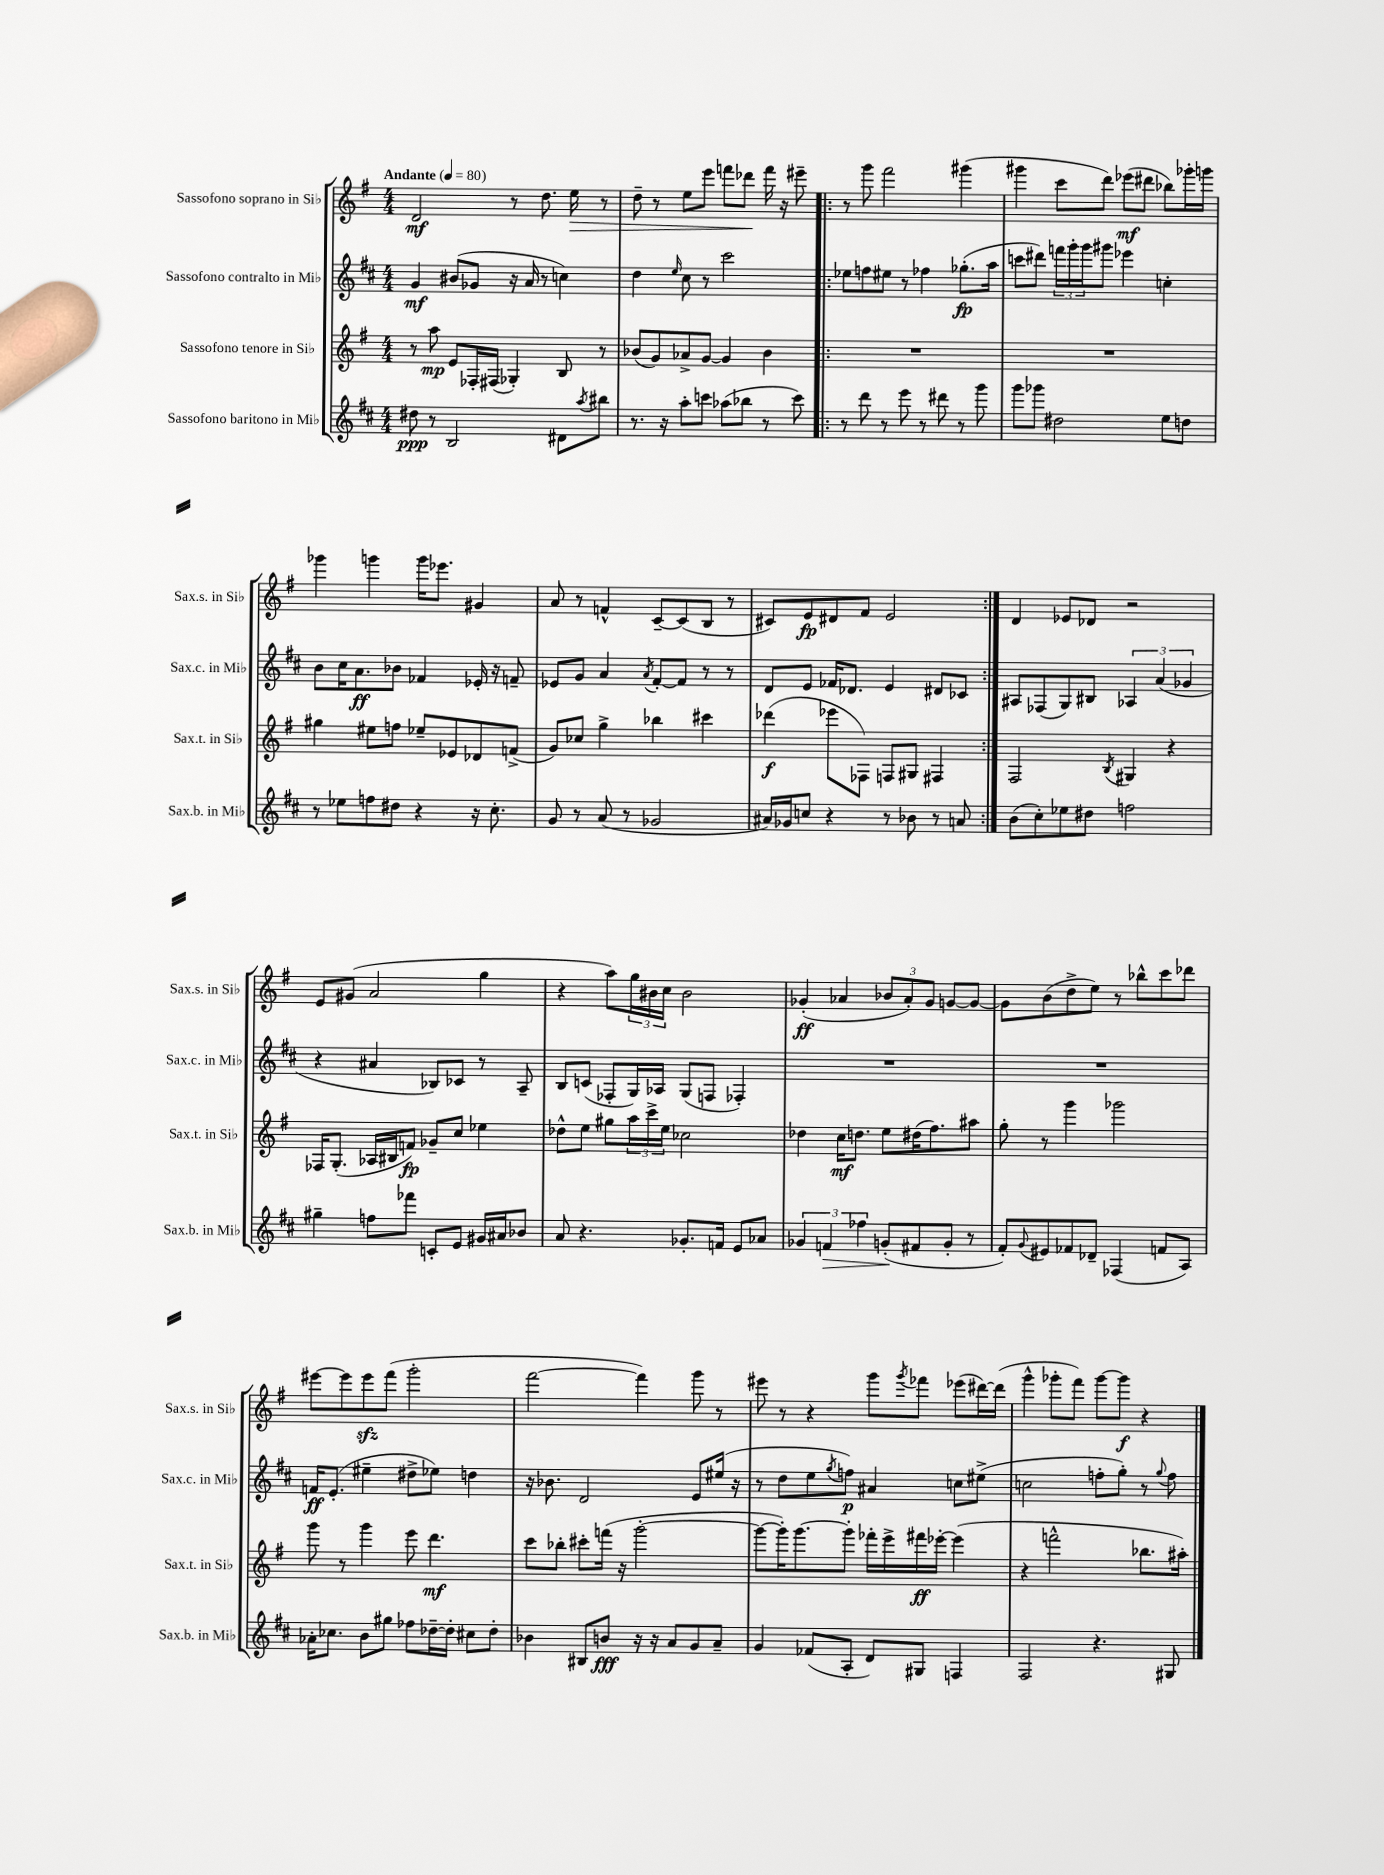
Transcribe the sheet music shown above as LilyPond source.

<<
\new StaffGroup <<
\new Staff = "s0" \with { instrumentName = "Sassofono soprano in Sib" shortInstrumentName = "Sax.s. in Sib" } {
    \clef treble \key g \major \numericTimeSignature \time 4/4 \tempo "Andante" 4 = 80
    d'2\mf r8 d''8. e''16\> r8 |
    d''8-- r8 e''8 e'''8 f'''8 des'''8\! f'''16 r16 eis'''8-- |
    \repeat volta 2 { r8 g'''8 fis'''2 gis'''4( |
    gis'''4 c'''8 d'''8) ees'''8\mf( dis'''8 bes''8) ges'''16-. g'''16 |
    ges'''4 g'''4 g'''16 ees'''8. gis'4 |
    a'8 r8 f'4-^ c'8~-- c'8( b8 r8 |
    cis'8) e'8\fp dis'8 fis'8 e'2 | }
    d'4 ees'8 des'8 r2 |
    e'8 gis'8( a'2 g''4 |
    r4 a''8) \tuplet 3/2 { g''16 bis'16 c''16 } bis'2 |
    ges'4-.\ff( aes'4 \tuplet 3/2 { bes'8 aes'8-.) ges'8 } g'8~ g'8~ |
    g'8 b'8( d''8-> e''8) r8 bes''8-^ c'''8 des'''8 |
    eis'''8~ eis'''8 eis'''8\sfz fis'''8( g'''2-. |
    fis'''2~ fis'''4) g'''8 r8 |
    eis'''8 r8 r4 g'''8 \acciaccatura { g'''8 } fes'''8 ees'''8( dis'''16~) dis'''16( |
    g'''4-^ ges'''8-. fis'''8) ges'''8~ ges'''8\f r4 \bar "|." |
}
\new Staff = "s1" \with { instrumentName = "Sassofono contralto in Mib" shortInstrumentName = "Sax.c. in Mib" } {
    \clef treble \key d \major \numericTimeSignature \time 4/4
    g'4\mf bis'8( ges'8 r16 a'16 r8 c''4) |
    d''4 \grace { e''16 } cis''8 r8 cis'''2 |
    \repeat volta 2 { ees''8 f''8 eis''8 r8 fes''4 ges''8.-.\fp( a''16 |
    c'''8 dis'''8) \tuplet 3/2 { f'''16 g'''16-. g'''16 } gis'''8 ees'''4 c''4-. |
    b'8 cis''16 a'8.\ff bes'8 fes'4 ees'16-. r16 f'8-- |
    ees'8 g'8 a'4 \acciaccatura { a'8 } fis'8~-. fis'8 r8 r8 |
    d'8 e'8 fes'16 des'8. e'4 dis'8 ces'8 | }
    ais8 fes8( g8) bis8 \tuplet 3/2 { aes4 a'4( ges'4 } |
    r4 ais'4 bes8) ces'8 r8 a8-- |
    b8 c'8( fes8-. g16) aes16 g8( f8 fes4-.) |
    R1 |
    R1 |
    f'16\ff e'8.-.( eis''4-- dis''8-> ees''8) d''4 |
    r16 bes'8. d'2 e'8 eis''16( r16 |
    r8 d''8 e''8 \acciaccatura { g''8 } f''8\p) ais'4 c''8 eis''8->( |
    c''2 f''8-. g''8-.) r8 \appoggiatura { g''8 } f''8 \bar "|." |
}
\new Staff = "s2" \with { instrumentName = "Sassofono tenore in Sib" shortInstrumentName = "Sax.t. in Sib" } {
    \clef treble \key g \major \numericTimeSignature \time 4/4
    r8 a''8\mp e'8 fes16-. fis16( ges4-.) b8 r8 |
    bes'8( g'8) aes'8-> g'8~ g'4 bes'4 |
    \repeat volta 2 { R1 |
    R1 |
    gis''4 eis''8 f''8 ees''8-- ees'8 des'8 f'8->( |
    g'8) ces''8 g''4-> bes''4 cis'''4 |
    des'''4\f( ees'''8 fes8) f8 gis8 fis4 | }
    fis2 \acciaccatura { b8 } gis4 r4 |
    fes16 g8.-.( aes16 bis16 f'8\fp) ges'8-- c''8 ees''4 |
    des''8-^ e''8 gis''8 \tuplet 3/2 { a''16 c'''16-> e''16 } ces''2 |
    des''4 c''16\mf d''8. e''8 dis''16( fis''8.) ais''8 |
    g''8-. r8 g'''4 ges'''2 |
    g'''8 r8 g'''4 e'''8 d'''4.\mf |
    c'''8 bes''8-. cis'''8-. f'''16( r16 g'''2~-. |
    g'''8~ g'''16-.) g'''8.~ g'''8-. fes'''16-. e'''16-> fis'''16\ff ees'''16~-. ees'''4( |
    r4 f'''2-^ bes''8. ais''16-.) \bar "|." |
}
\new Staff = "s3" \with { instrumentName = "Sassofono baritono in Mib" shortInstrumentName = "Sax.b. in Mib" } {
    \clef treble \key d \major \numericTimeSignature \time 4/4
    dis''8\ppp r8 b2 dis'8 \acciaccatura { a''8 } bis''8 |
    r8. r16 a''8-. c'''8 aes''8( bes''8 r8 c'''8) |
    \repeat volta 2 { r8 d'''8 r8 e'''8 r8 dis'''8 r8 g'''8 |
    g'''8 ges'''8 dis''2 e''8 d''8 |
    r8 ees''8 f''8 dis''8 r4 r16 cis''8.-. |
    g'8 r8 a'8( r8 ges'2 |
    ais'16) ges'16 c''8 r4 r8 bes'8 r8 a'8 | }
    b'8( cis''8-.) ees''8 dis''8 f''2 |
    gis''4-- f''8 fes'''8 c'8-. e'8 gis'16 ais'16 bes'8 |
    a'8 r4. ges'8.-. f'16 e'8 aes'8 |
    \tuplet 3/2 { ges'4 f'4\> fes''4 } g'8-.\!( fis'8 g'8-. r8 |
    fis'8-.) \appoggiatura { g'8 } eis'8 fes'8 des'8-- fes4( f'8 a8) |
    aes'16-. ces''8. b'8 gis''8 fes''8 des''16~-- des''16-. cis''8 des''8-. |
    bes'4 bis8 b'8\fff r16 r16 a'8 g'8 a'8-- |
    g'4 fes'8( a8-. d'8) gis8 f4 |
    fis2 r4. gis8 \bar "|." |
}
>>
>>
\layout { \context { \Score \remove "Bar_number_engraver" } }
